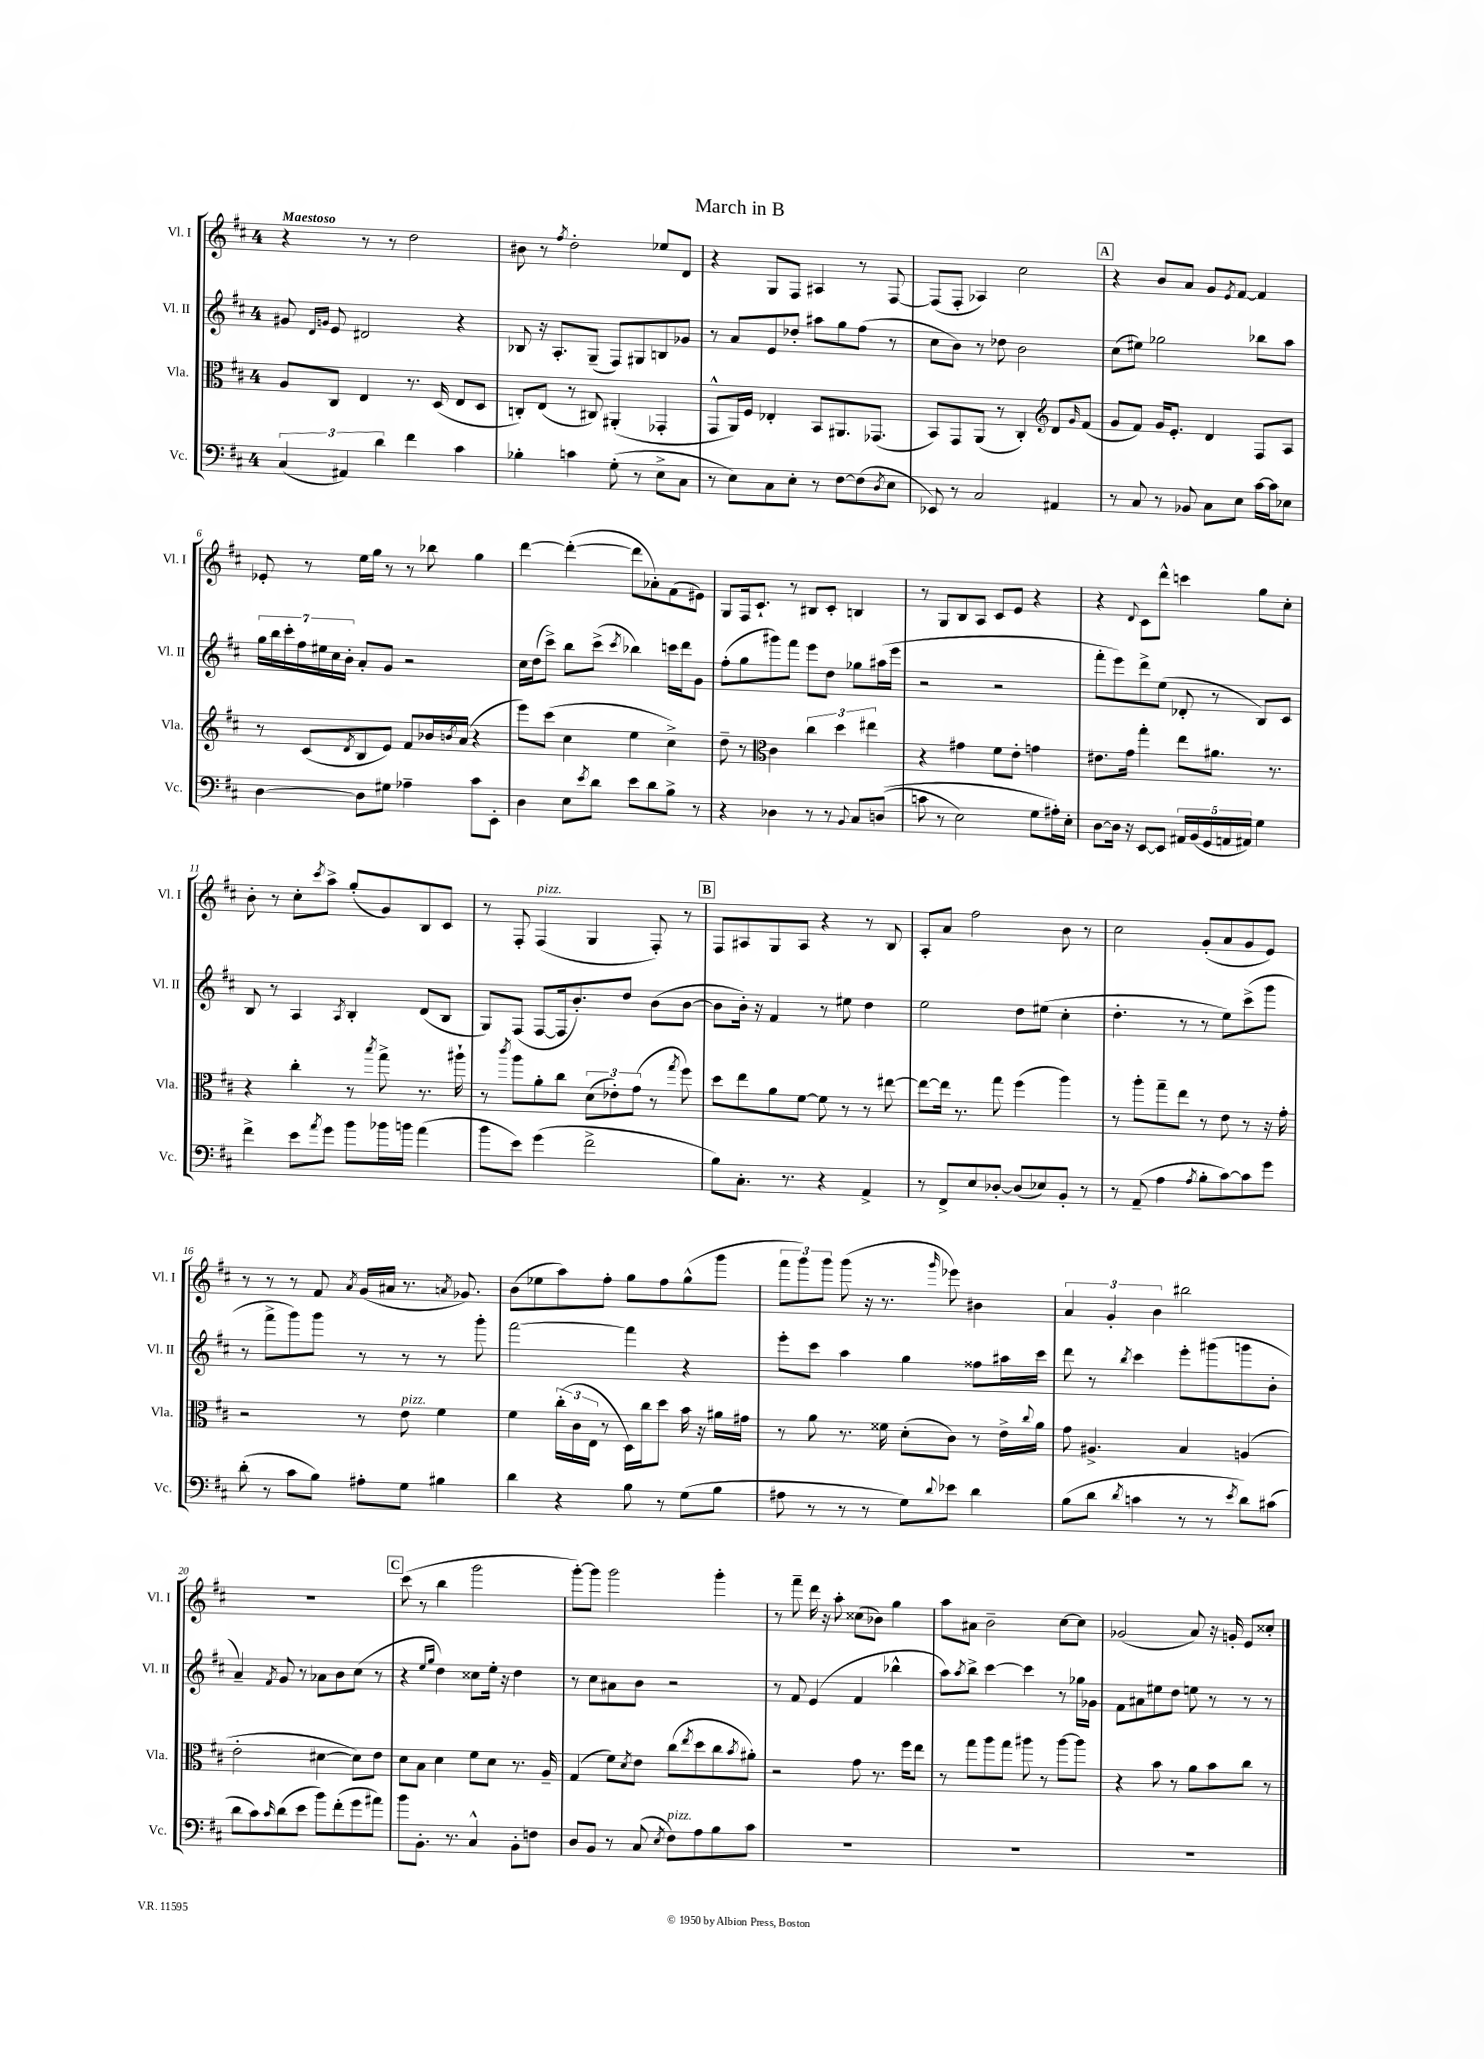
\header { title = "March in B" }
<<
\new StaffGroup <<
\new Staff = "s0" \with { instrumentName = "Vl. I" shortInstrumentName = "Vl. I" } {
    \clef treble \key d \major \once \override Staff.TimeSignature.style = #'single-digit \time 4/4 \tempo "Maestoso"
    r4 r8 r8 d''2 |
    bis'8 r8 \acciaccatura { fis''8 } d''2-. ees''8 d'8 |
    r4 g8 fis8 ais4 r8 fis8~ |
    fis8( fis8-. aes4) cis''2 |
    \mark \markup { \box "A" } r4 b'8 a'8 g'8 \acciaccatura { e'8 } fis'8~ fis'4 |
    ees'8-. r8 e''16 g''16 r8 r8 bes''8 g''4 |
    d'''4~ d'''4~-.( d'''8 aes'8-.) fis'8( eis'8) |
    g8 fis16 cis'8.-! r8 bis8 cis'8-. b4 |
    r8 g8 b8 a8 cis'8 e'8 r4 |
    r4 \appoggiatura { d'8 } cis'8 d'''8-^ c'''4 g''8 cis''8-. |
    b'8-. r8 cis''8-. \acciaccatura { cis'''8 } a''8-> g''8-.( g'8) b8 cis'8 |
    r8 fis8-. fis4^\markup { \italic "pizz." }( g4 fis8-.) r8 |
    \mark \markup { \box "B" } fis8 ais8 g8 ais8 r4 r8 b8 |
    a8-. a'8 fis''2 b'8 r8 |
    cis''2 g'8-.( a'8 g'8 e'8) |
    r8 r8 r8 fis'8 \acciaccatura { a'8 } g'16( ais'16 r8. \acciaccatura { a'8 } ges'8.) |
    b'8( ees''8 a''8) fis''8-. g''8 fis''8 g''8-^( g'''8 |
    \tuplet 3/2 { fis'''8 g'''8) g'''8 } g'''8( r16 r8. \grace { g'''16 } ees'''8) bis'4 |
    \tuplet 3/2 { a'4 g'4-. b'4 } bis''2 |
    R1 |
    \mark \markup { \box "C" } cis'''8( r8 b''4 g'''2 |
    g'''8~-.) g'''8 g'''2 g'''4-. |
    r8 fis'''8-- d'''16 r16 a''8-. cisis''8( bes'8) g''4 |
    a''8 ais'8 b'2-- cis''8~ cis''8 |
    ges'2( a'8) r16 g'16-. e'8 cisis''8-. \bar "|." |
}
\new Staff = "s1" \with { instrumentName = "Vl. II" shortInstrumentName = "Vl. II" } {
    \clef treble \key d \major \once \override Staff.TimeSignature.style = #'single-digit \time 4/4
    gis'8 \grace { d'16 g'16 } e'8 dis'2 r4 |
    bes8 r16 a8.-. g8--( fis8) gis8 b8 ges'8 |
    r8 a'8 e'8 des''8-. ais''8 g''8 fis''8( r8 |
    cis''8 b'8) r8 des''8 b'2 |
    \mark \markup { \box "A" } cis''8( eis''8) ges''2 bes''8 a''8 |
    \tuplet 7/4 { g''16 b''16 cis'''16-. fis''16 eis''16 cis''16 b'16-. } a'8-. g'8 r2 |
    cis''16 d''16( cis'''8->) b''8 cis'''8->( \acciaccatura { cis'''8 } bes''4) c'''16 d'''16 g'8 |
    fis''8-.( g''8 gis'''8) fis'''8 e'''8 d''8 ges''8 ais''16( e'''16 |
    r2 r2 |
    fis'''8-. e'''8) d'''8-> e''8( des'8-. r8 b8) cis'8 |
    b8 r8 a4 \acciaccatura { a8 } b4-. d'8( b8 |
    g8) fis8( fis8~ fis16 b'8.-.) d''8 b'8( b'8~ |
    \mark \markup { \box "B" } b'8 b'16-.) r16 fis'4 r8 eis''8 d''4 |
    e''2 d''8 eis''8( cis''4-. |
    d''4.-. r8 r8 e''8) cis'''8->( g'''8 |
    r8 fis'''8-> g'''8) g'''8 r8 r8 r8 g'''8-. |
    fis'''2~ fis'''4 r4 |
    e'''8-. cis'''8 a''4 g''4 fisis''8 ais''16 cis'''16 |
    d'''8 r8 \acciaccatura { b''8 } cis'''4 e'''8-. gis'''8( g'''8 b'8-. |
    a'4--) \acciaccatura { fis'8 } g'8 r8 aes'8 b'8 cis''8( r8 |
    \mark \markup { \box "C" } r4 \grace { e''16 g''16 } d''4) cisis''8 e''16-. r16 d''4 |
    r8 cis''8 ais'8 b'8 r2 |
    r8 fis'8 e'4( fis'4 bes''4-^ |
    a''8) \acciaccatura { a''8 } b''8-> cis'''4~ cis'''4 r8 ges''16 ges'16 |
    fis'8 ais'8 eis''8 d''8 e''8 r8 r8 r8 \bar "|." |
}
\new Staff = "s2" \with { instrumentName = "Vla." shortInstrumentName = "Vla." } {
    \clef alto \key d \major \once \override Staff.TimeSignature.style = #'single-digit \time 4/4
    a8 cis8 e4 r8. d16( e8 d8 |
    c8-.) e8( r8 cis8) ais,4-.( ges,4-. |
    g,8-^ a,16) fis16 ees4-. b,8 ais,8. ges,8.( |
    b,8) g,8 a,8( r8 cis4-.) \clef treble d'8 \grace { g'16 } fis'8( |
    \mark \markup { \box "A" } g'8 fis'8) g'16 e'8.-. d'4 fis8 a8 |
    r8 cis'8( \acciaccatura { d'8 } b8 e'8) fis'8 bes'16 \acciaccatura { b'8 } a'16( r4 |
    e'''8) cis'''8( cis''4 e''4 cis''4->) |
    d''8-- r8 \clef alto cis'4 \tuplet 3/2 { cis''4 d''4 eis''4 } |
    r4 gis'4 fis'8 e'8-. g'4 |
    eis'8. g'16 g''4-. e''8 ais'8. r8. |
    r4 cis''4-. r8 \acciaccatura { b''8 } g''8-> r8. ais''16-! |
    r8 \acciaccatura { cis'''8 } a''8 a'8-. cis''8 \tuplet 3/2 { d'8( ees'8-.) g'8( } r8 \acciaccatura { g''8 } fis''8) |
    \mark \markup { \box "B" } d''8 e''8 a'8 fis'8~ fis'8 r8 r8 eis''8~ |
    eis''8~ eis''16 r8. g''8 fis''4( a''4) |
    r8 a''8-. g''8-- e''8 r8 e'8 r8 r16 g'16-. |
    r2 r8 e'8^\markup { \italic "pizz." } fis'4 |
    fis'4 \tuplet 3/2 { cis''16-.( cis'16 e16 } r8 d16) cis''16 d''8 b'16 r16 ais'16 gis'16 |
    r8 a'8 r8. fisis'16 d'8-.( cis'8) r8 e'16-> \appoggiatura { cis''8 } a'16 |
    g'8 ais4.-> b4 a4( |
    e'2-. dis'4~ dis'8) e'8 |
    \mark \markup { \box "C" } d'8 b8 d'4 fis'8 d'8 r8. a16-- |
    g4( fis'8) \acciaccatura { d'8 } e'8 cis''8( \acciaccatura { e''8 } d''8 cis''8 \acciaccatura { b'8 } ais'8-.) |
    r2 g'8 r8. fis''16 e''8 |
    r8 g''8 a''8 g''8 ais''8 r8 ais''8~ ais''8 |
    r4 b'8 r8 a'8 b'8 cis''8 r8 \bar "|." |
}
\new Staff = "s3" \with { instrumentName = "Vc." shortInstrumentName = "Vc." } {
    \clef bass \key d \major \once \override Staff.TimeSignature.style = #'single-digit \time 4/4
    \tuplet 3/2 { cis4( ais,4) d'4 } fis'4 cis'4 |
    bes4-. c'4 g8-.( r8 e8-> cis8 |
    r8 e8) cis8 e8-. r8 fis8~ fis8( \acciaccatura { d8 } e8 |
    ees,8) r8 cis2 ais,4 |
    \mark \markup { \box "A" } r8 cis8 r8 bes,8 cis8 e8 cis'16~ cis'16 ees8 |
    d4~ d8 gis8 aes4-- cis'8 e,8-. |
    d4 e8 \acciaccatura { e'8 } d'8 e'8 d'8 b8-> r8 |
    r4 des4 r8 r8 \appoggiatura { b,8 } cis8 d8(\( |
    c'8 r8 e2) g8 ais16-.\) e16-. |
    d8~ d16 r16 e,8~ e,8 \tuplet 5/4 { ais,16 b,16( g,16 a,16 ais,16) } g4 |
    fis'4-> e'8 \acciaccatura { a'8 } g'8 b'8 bes'16 b'16 a'4( |
    b'8 e'8) g'4( fis'2-> |
    \mark \markup { \box "B" } b8) cis8.-. r8. r4 a,4-> |
    r8 fis,8-> e8 des8~-. des8( ees8) b,8-. r8 |
    r8 a,8--( a4 \acciaccatura { a8 } b8-. cis'8~) cis'8 g'8 |
    d'8-.( r8 cis'8 b8) ais8-. g8 bis4 |
    d'4 r4 b8 r8 g8( b8 |
    ais8 r8 r8 r8 g8) \appoggiatura { d'8 } ees'8 d'4 |
    b8( d'8 \acciaccatura { d'8 } c'4 r8 r8 \acciaccatura { e'8 } d'8) cis'8( |
    d'8 cis'8) \grace { cis'16 } d'8( e'8 b'8) fis'8-.( g'8 ais'8) |
    \mark \markup { \box "C" } b'8 b,8.-. r8. cis4-^ b,8-. f8 |
    d8 b,8 r8 cis8( \acciaccatura { e8 } fis8^\markup { \italic "pizz." }) a8 b8 cis'8 |
    R1 |
    R1 |
    R1 \bar "|." |
}
>>
>>
